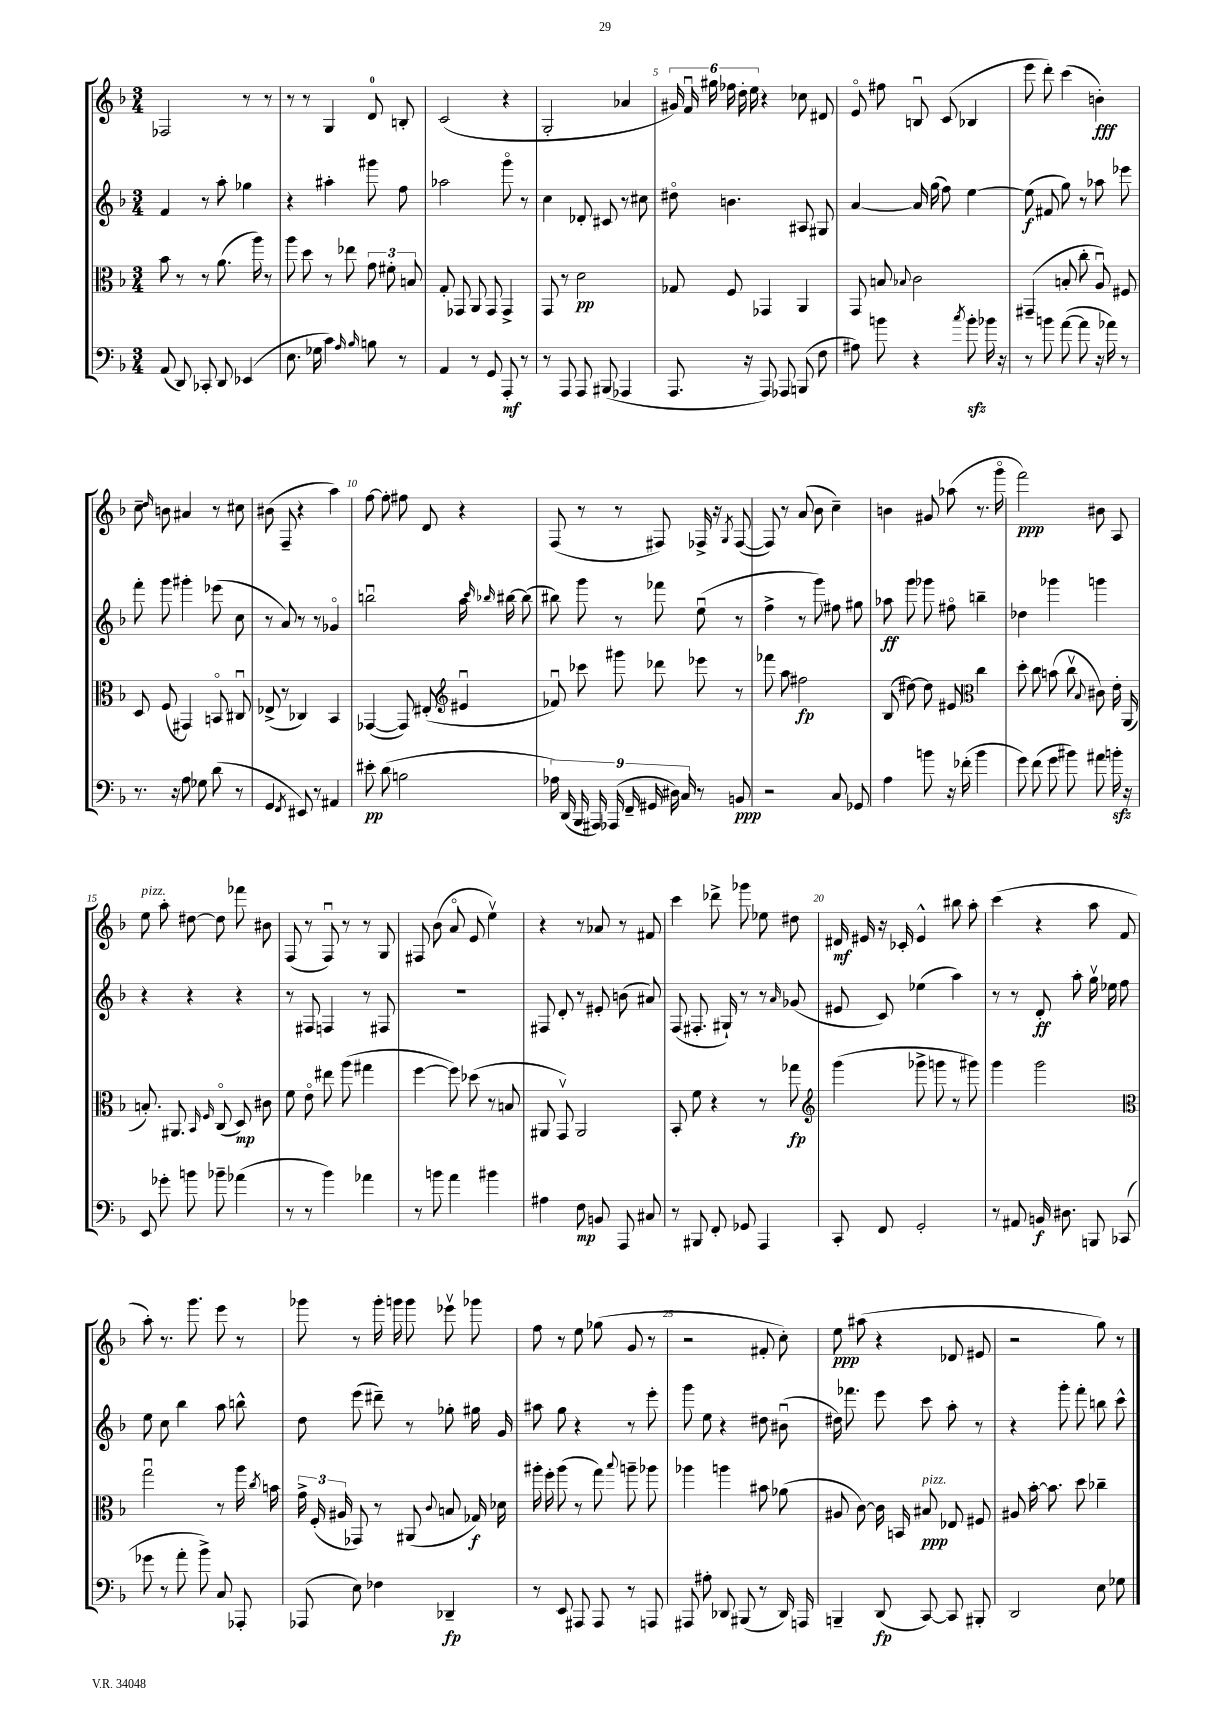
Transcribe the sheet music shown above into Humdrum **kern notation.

**kern	**kern	**kern	**kern
*staff4	*staff3	*staff2	*staff1
*clefF4	*clefC3	*clefG2	*clefG2
*k[b-]	*k[b-]	*k[b-]	*k[b-]
*M3/4	*M3/4	*M3/4	*M3/4
(8AA	8b-	4f	2F-
8DD)	8r	.	.
8CC-'	8r	8r	.
8DD	(8.a	8aa'	.
(4EE-	.	4gg-	8r
.	16aa)	.	.
.	8r	.	8r
=	=	=	=
8.E	8aa	4r	8r
.	8dd	.	8r
16G-	.	.	.
4c)	8r	4aa#'	4G
.	8ee-	.	.
16qqA	.	.	.
16qqB-	.	.	.
8B	12g	8ggg#	8d
.	12f#'	.	.
8r	.	8ff	8B'
.	12B	.	.
=	=	=	=
4AA	8G'	2aa-	(2c
.	8GG-	.	.
8r	8AA	.	.
8GG	8GG-	.	.
8AAA'	4GG-^	8gggo	4r
8r	.	8r	.
=	=	=	=
8r	8GG	4cc	2G'
8AAA	8r	.	.
8AAA	2d	8d-'	.
(8BBB#	.	8c#	.
4AAA-	.	8r	4a-
.	.	8cc#	.
=	=	=	=
8.AAA	8G-	8dd#o	24g#)
.	.	.	24fu
.	.	.	24gg#
.	8F	4.b	24ff-
.	.	.	24dd'
16r	.	.	.
.	.	.	24ee
8AAA)	4GG-	.	4r
8AAA-	.	.	.
(8BBB	4AA	8A#	8cc-
8F	.	8G#	8d#
=	=	=	=
8A#)	8GG	[4a	8eo
8b	8B	.	8ff#
.	8qqB-	.	.
4r	2c	16a]	8Bu
.	.	(16gg	.
.	.	8ff)	(8c
8qcc	.	.	.
8b'	.	[4ee	4B-
16b-	.	.	.
16r	.	.	.
=	=	=	=
8r	(4GG#~	(8ee]	8eee
8b	.	8f#	8ddd')
([8a	8B'	8gg)	(4ccc
8a]	8cc'	8r	.
16r	8Au)	8aa-	4b')
16a-)	.	.	.
8r	8F#	8eee-	.
=	=	=	=
8.r	8D	8fff'	8cc~
.	.	.	16qqdd
.	(8F	8ggg	8b
16r	.	.	.
8A	4GG#)	4ggg#'	4a#
8G-	.	.	.
(8d	8BBo	(8eee-	8r
8r	8C#u	8cc	8cc#
=	=	=	=
4GG	(8E-^	8r	(8b#
.	8r	8a)	8F~
8qFF	.	.	.
8EE#)	4C-)	8r	4r
8r	.	8r	.
4AA#	4BB-	4g-o	4aa)
=	=	=	=
8e#'	([4GG-	2bbu	[8ff
(8d	.	.	8ff']
2B	8GG-])	.	8ff#
.	(8E#'	.	8d
*	*clefG2	*	*
.	4e#u	16aa	4r
.	.	16qqccc	.
.	.	16qqbb-	.
.	.	[16bb#	.
.	.	(8bb#]	.
=	=	=	=
18A-)	8f-u)	8bb#)	(8F
(18DD	.	.	.
18BBB-	.	.	.
.	8ccc-	8ggg	8r
18AAA#)	.	.	.
(18AAA-	.	.	.
.	8ggg#	8r	8r
18FF~	.	.	.
18GG#	.	.	.
.	8ddd-	8fff-	8F#)
18D#)	.	.	.
18C	.	.	.
8r	8eee-	(8eeu	16F-^
.	.	.	16r
.	.	.	8qG
8BB	8r	8r	([8F-
=	=	=	=
2r	8fff-	4ff^	8F-])
.	8aa	.	8r
.	2ff#	8r	(8a
.	.	8ggg)	8b-
8C	.	8ff#	4cc~)
8GG-	.	8gg#	.
=	=	=	=
4A	(8B-	8aa-	4b
.	[8dd#)	8ggg	.
8b	8dd#]	8ggg-	8g#
16r	8e#	8ff#o	(8aa-
(16f-'	.	.	.
*	*clefC3	*	*
4b	4cc	4bb~	8.r
.	.	.	16gggo
=	=	=	=
8g)	8dd'	4dd-	2fff)
(8f	8cc	.	.
8g	(8b	4ggg-	.
8b#)	8ccv	.	.
.	8qqB-	.	.
8a#	8c#)	4ggg	8b#
16b'	16e'	.	8A
16r	(16AA	.	.
=	=	=	=
8EE	8.B')	4r	8ee
8g-'	.	.	8aa'
.	8.AA#	.	.
8b	.	4r	[8dd#
.	16qqBB-	.	.
.	16qqF	.	.
8b-~	(8Co	.	8dd#]
(4a-	8D)	4r	8fff-
.	8c#	.	8b#
=	=	=	=
8r	8f	8r	(8F
8r	8eo	8F#	8r
4b-)	8ee#	4F	8Fu)
.	(8aa	.	8r
4a-	4gg#	8r	8r
.	.	8F#	8G
=	=	=	=
8r	[4ff	2.r	8F#
8b	.	.	(8b-
4a	8ff])	.	8ao
.	(8dd-	.	8e
4b#	8r	.	4eev)
.	8B	.	.
=	=	=	=
4A#	8AA#	8F#	4r
.	8GGv)	8d'	.
8F	2AA#	8r	8r
8BB	.	8e#'	8a-
8AAA	.	(8b	8r
8C#	.	8a#)	8f#
=	=	=	=
8r	8BB-'	(8F	4ccc
8BBB#	8f	8.F#'	.
8FF'	4r	.	8ddd-^
.	.	16G#`)	.
8GG-	.	8r	8ggg-
4AAA	8r	8r	8ee-
.	.	16qqa	.
.	8gg-	(8g-	8dd#
=	=	=	=
*	*clefG2	*	*
8CC'	(4ggg	8e#	16d#
.	.	.	16e#
8FF	.	8c)	16r
.	.	.	16c-'
2GG'	8ggg-^	(4ee-	4e#^^
.	8ggg	.	.
.	8r	4aa)	8bb#
.	8ggg#)	.	8aa'
=	=	=	=
8r	4ggg	8r	(4ccc
8AA#	.	8r	.
16BB	2ggg	8d'	4r
8.D#	.	.	.
.	.	8aa'	.
8BBB	.	16ggv	8aa
.	.	16ee-	.
(8CC-	.	8ff	8f
=	=	=	=
*	*clefC3	*	*
8g-	2ggu	8ee	8aa')
8r	.	8cc	8.r
8a'	.	4bb-	.
.	.	.	8.ggg
8b-^)	.	.	.
8C	8r	8aa	8eee
8AAA-'	16aa	8bb^^	8r
.	8qcc	.	.
.	16b	.	.
=	=	=	=
(8AAA-	24g^	8dd	8ggg-
.	(24F'	.	.
.	24A#	.	.
8E)	8GG-)	(8eee	8r
4F-	8r	8ddd#~)	16ggg-'
.	.	.	16ggg
.	(8AA#	8r	8ggg
.	8qqc	.	.
4DD-~	8B	8gg-'	8eee-v
.	16G-)	16gg#	8ggg-
.	16d-	16g	.
=	=	=	=
8r	16aa#'	8aa#	8ff
.	16ff'	.	.
8EE	(8aa#	8gg	8r
8AAA#	8r	4r	8ee
8AAA#	8gg)	.	(8gg-
.	8qqbb-	.	.
8r	8aa~	8r	8g
8AAA	8aa-	8eee'	8r
=	=	=	=
8AAA#	4aa-	8ggg	2r
8A#'	.	8ee	.
8DD-	4aa	4r	.
(8BBB#	.	.	.
8r	8b#	8dd#	8f#'
16DD-)	(8a-	(8b#u	8cc')
16AAA	.	.	.
=	=	=	=
4BBB~	8A#	16dd#)	8ee
.	.	8.fff-	.
.	[8c)	.	(8aa#
(8DD	16c]	8eee	4r
.	16BB	.	.
[8CC)	8B#	8ccc	.
8CC]	8E-	8aa'	8d-
8BBB#'	8F#	8r	8e#
=	=	=	=
2DD	8A#	4r	2r
.	[16b-'	.	.
.	8.b-]	.	.
.	.	8ggg'	.
.	8dd	8fff'	.
8E	4cc-~	8bb	8gg)
8G-	.	8ccc^^	8r
==	==	==	==
*-	*-	*-	*-
